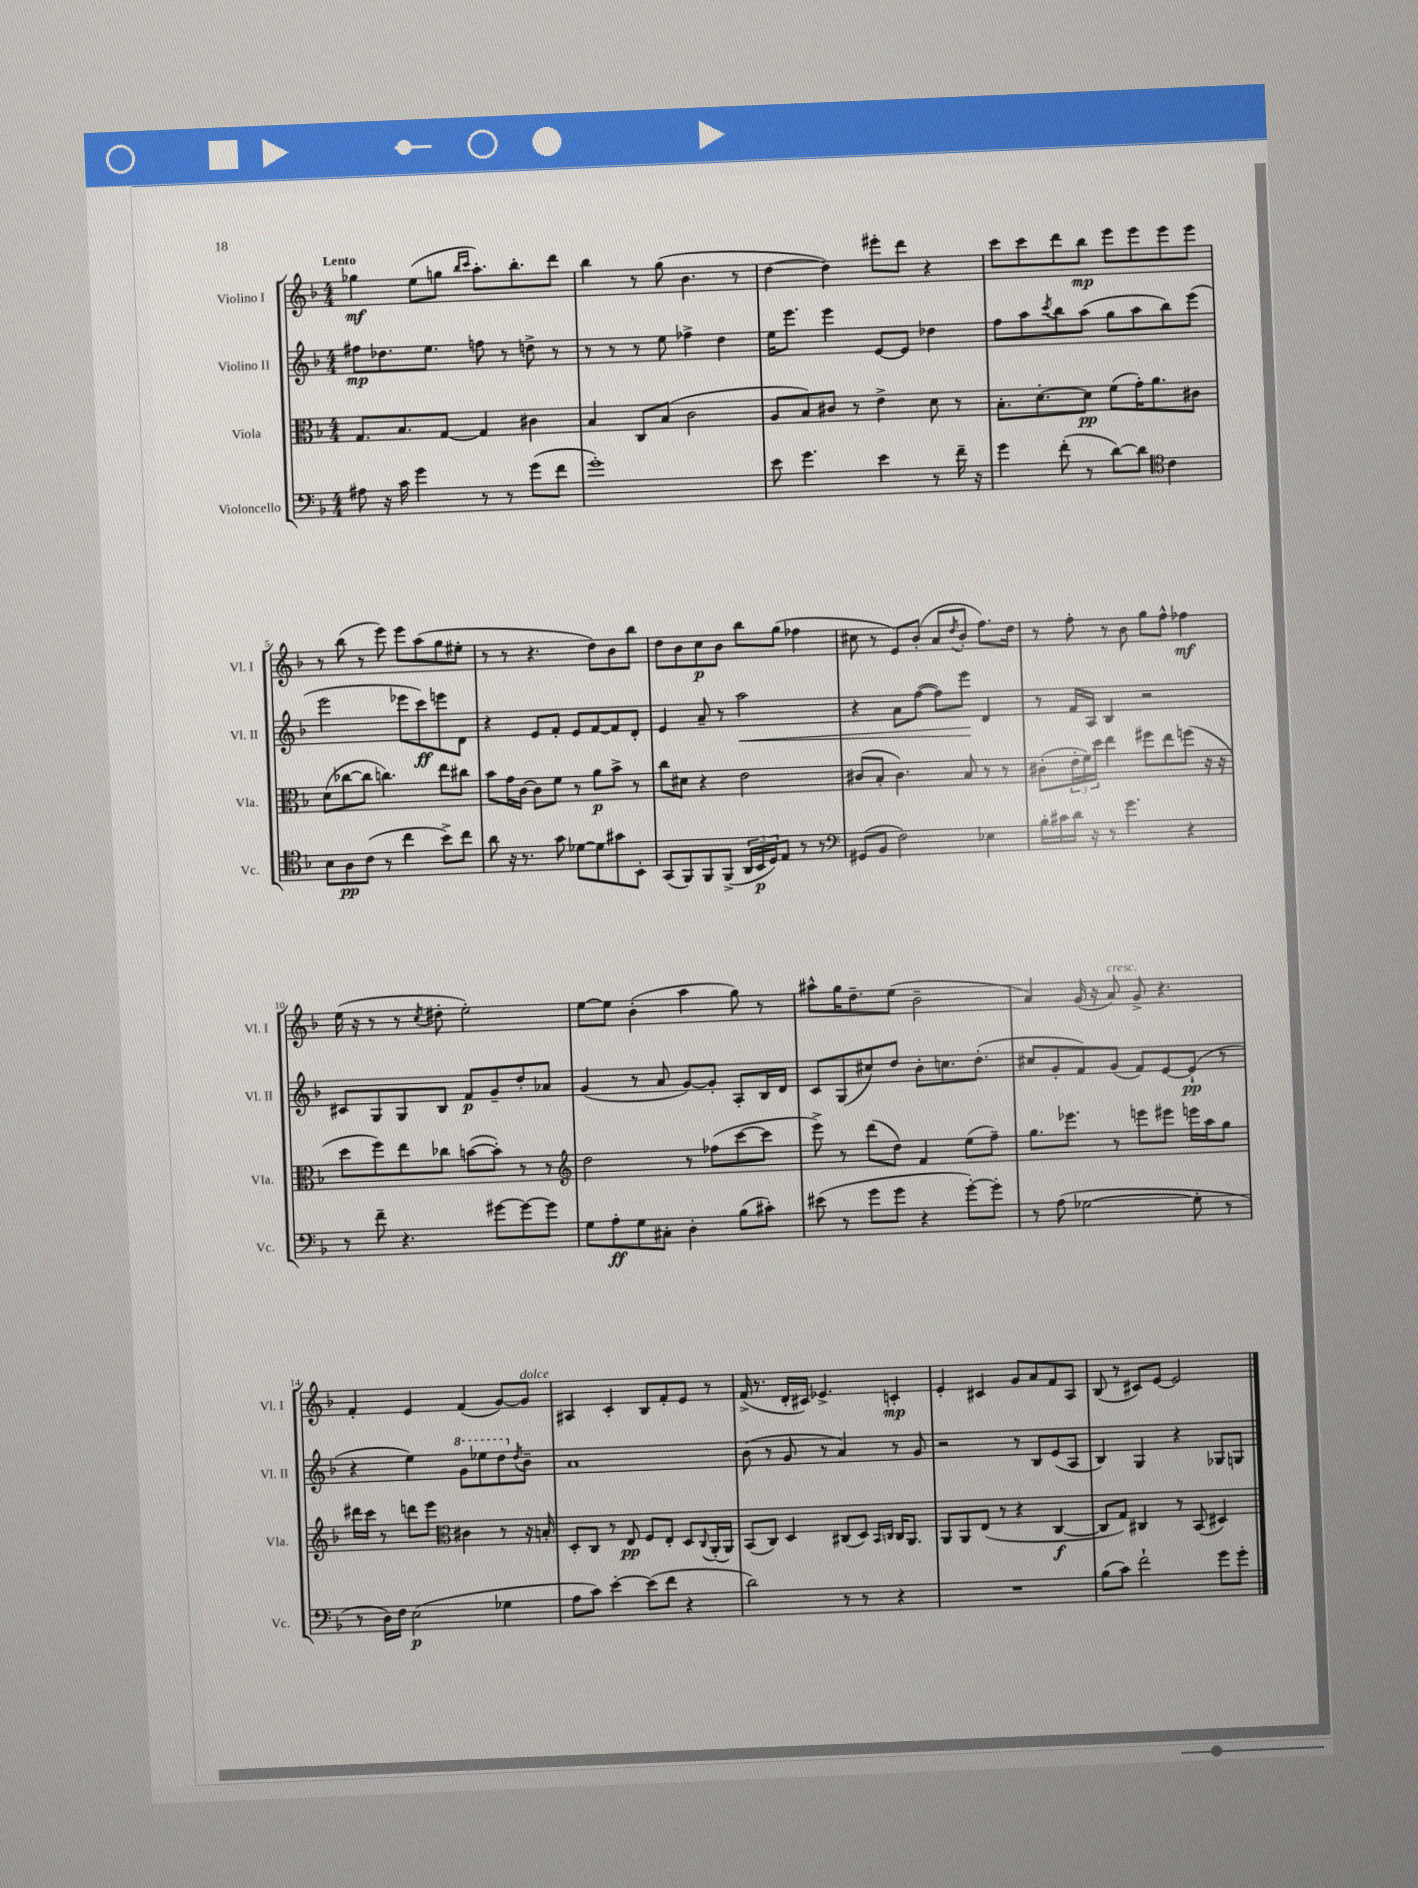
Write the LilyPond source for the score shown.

<<
\new StaffGroup <<
\new Staff = "s0" \with { instrumentName = "Violino I" shortInstrumentName = "Vl. I" } {
    \clef treble \key f \major \numericTimeSignature \time 4/4 \tempo "Lento"
    ges''4\mf e''8( g''8 \grace { bes''16 c'''16 } a''8.-.) bes''8.-. d'''8 |
    bes''4 r8 g''8( bes'4. r8 |
    d''4~ d''4) eis'''8-. d'''8 r4 |
    c'''8 c'''8 d'''8 bes''8\mp e'''8 e'''8 e'''8 e'''8 |
    r8 bes''8( r8 e'''8) e'''8 a''8( g''8 eis''8-. |
    r8 r8 r4. d''8) bes'8 bes''8 |
    d''8 bes'8 c''8\p bes'8 bes''8 g''8( fes''4 |
    cis''8 r8 e'8) bes'8-.( a'8 \acciaccatura { d''8 } bes'8-. f''8.) d''16 |
    r8 f''8-. r8 bes'8 g''8 f''8-^ fes''4\mf |
    e''16( r16 r8 r8 \acciaccatura { c''8 } dis''8-. e''2-.) |
    e''8~ e''8 bes'4-.( a''4 g''8) r8 |
    ais''8-^ g''16 d''8.-- e''8( bes'2-- |
    a'4) g'16( r16 a'8^\markup { \italic "cresc." }) g'8-> r4. |
    f'4-. e'4 f'4( g'8~) g'8^\markup { \italic "dolce" } |
    ais4 c'4-. bes8 f'8-. e'8 r8 |
    f'16->( r8. d'16-. cis'16) ees'4.-> c'4-.\mp |
    e'4-. cis'4 g'8 a'8 f'8 a8 |
    bes8( r8 cis'8) e'8~ e'2 \bar "|." |
}
\new Staff = "s1" \with { instrumentName = "Violino II" shortInstrumentName = "Vl. II" } {
    \clef treble \key f \major \numericTimeSignature \time 4/4
    fis''8\mp des''8. e''8. f''8 r8 d''8-> r8 |
    r8 r8 r8 e''8 fes''4-> d''4 |
    e''16 e'''8. e'''4 e'8~ e'8 des''4 |
    f''8 a''8 \acciaccatura { c'''8 } bes''8 a''8( g''8 a''8 bes''8) e'''8( |
    e'''2 ees'''8 c'''8\ff) e'''8 d'8 |
    r4 e'8 f'8-. e'8 f'8~ f'8 d'8-. |
    e'4 a'8-- r8 a''2\< |
    r4 a'8 f''8~( f''8) e'''8\! d'4 |
    r8 f'16 a16 bes4 r2 |
    cis'8 g8 g8 bes8 f'8\p g'8-- d''8-. aes'8 |
    g'4( r8 a'8 g'8~) g'8-. a8-. bes16 d'16 |
    c'8 g8( cis''8) d''8 bes'8-. c''8. d''8.-.( |
    cis''8 g'8-. f'8) g'8( f'8) e'8~ e'8-!\pp( r8 |
    r4 e''4) \ottava #1 g''8 ees'''8 d'''8 \ottava #0 \acciaccatura { d''8 } bes'8-- |
    a'1 |
    bes'8( r8 g'8 r8 a'4) r8 g'8 |
    r2 r8 bes8 e'8( a8 |
    bes4) g4 r4 ges8 g8 \bar "|." |
}
\new Staff = "s2" \with { instrumentName = "Viola" shortInstrumentName = "Vla." } {
    \clef alto \key f \major \numericTimeSignature \time 4/4
    g8. bes8. g8~ g4 cis'4 |
    bes4 c8 bes8( c'2 |
    a8 bes8) cis'8 r8 e'4-> d'8 r8 |
    bes8.-. d'8.~-. d'8\pp f'8( g'16-.) a'8. cis'8 |
    d'8( ces''8~ ces''8 c''4.) e''8 cis''8 |
    bes'8 g'16 c'16~ c'8 f'8 r8 a'8\p bes'8-> r8 |
    c''8 dis'8 r4 e'2 |
    cis'8( bes8-. cis'4.) bes8 r8 r8 |
    cis'8-.( \tuplet 3/2 { e'16-. f'16) d''16 } e''4 fis''8 e''8 f''8( r16 r16 |
    d''8 f''8) e''8 ces''8 b'8~( b'8-.) r8 r8 |
    \clef treble d''2 r8 fes''8( c'''8~ c'''8 |
    e'''8->) r8 d'''8( d''8) f'4 e''8( f''8--) |
    g''8. ees'''8. r8 e'''8 eis'''8 e'''16 a''16 g''8 |
    dis'''16 c'''16 r8 d'''8 e'''8 \clef alto cis'4 r8 r16 b16-. |
    d8-. c8 r8 e8\pp f8 e8-. d8 \appoggiatura { c8 } a,16-.( a,16) |
    bes,8( c8) d4 cis8( d8) \grace { bes,16 c16 } c16 a,8. |
    a,8 a,8 e8( r8 r4 c4~\f |
    c8 g8) cis4 r8 bes,8( dis4) \bar "|." |
}
\new Staff = "s3" \with { instrumentName = "Violoncello" shortInstrumentName = "Vc." } {
    \clef bass \key f \major \numericTimeSignature \time 4/4
    ais8 r16 c'16 g'4 r8 r8 g'8( f'8 |
    g'1-.) |
    e'8 g'4. e'4 r8 f'16-- r16 |
    g'4 f'8-.( r8 d'8~) d'8 \clef tenor c'4 |
    bes8 a8\pp c'8( r8 c''4 bes'8->) c''8 |
    a'8 r16 r8. g'8 des'8~ des'8 gis'8 bes,8-. |
    g,8( f,8) f,8 f,8->( \tuplet 3/2 { a,16 bes,16\p d16) } e8 r8 r8 |
    \clef bass gis,8( bes,8 f2) ees4 |
    bes16-. cis'16 d'16 r16 r8 g'4. r4 |
    r8 f'8-- r4. gis'8~ gis'8~ gis'8 |
    g8 a8-.\ff g8 cis8-. d4-. bes8( cis'8-.) |
    eis'8( r8 g'8 g'8 r4 g'8~-.) g'8-. |
    r8 a8( ges2~ ges8-. r8 |
    r8 d16) f16 e2\p( ges4 |
    a8 c'8) e'4~-. e'8( f'8 r4 |
    d'2) r8 r8 r4 |
    R1 |
    bes8( c'8) f'2-! g'8 g'8-. \bar "|." |
}
>>
>>
